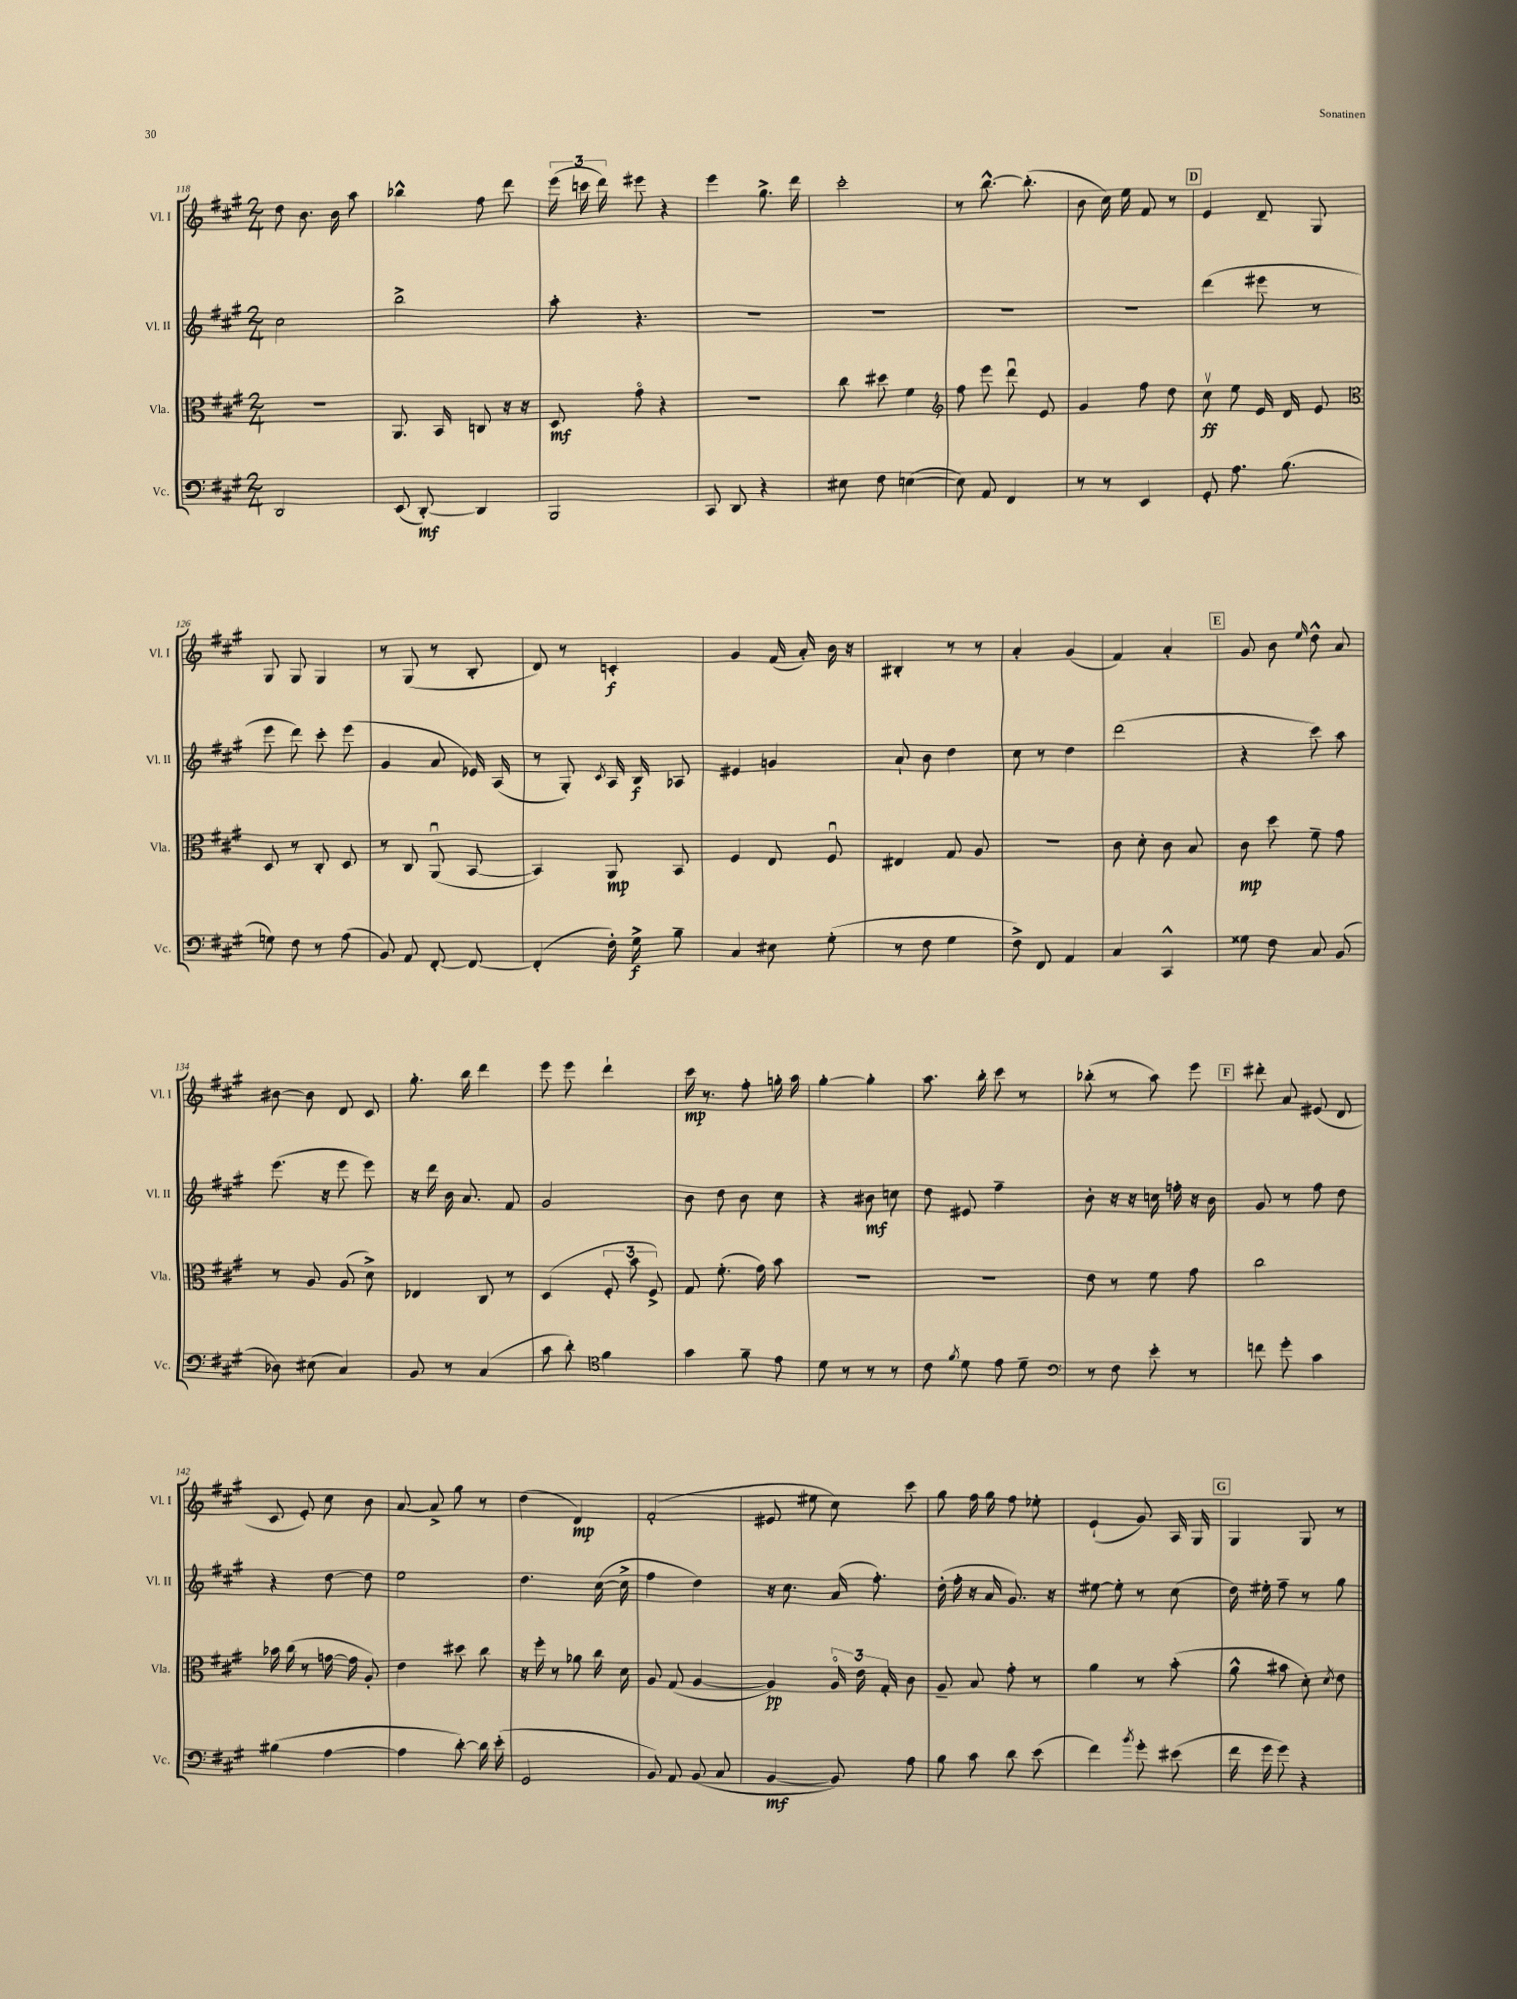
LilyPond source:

<<
\new StaffGroup <<
\new Staff = "s0" \with { instrumentName = "Vl. I" shortInstrumentName = "Vl. I" } {
    \clef treble \key a \major \numericTimeSignature \time 2/4
    \autoBeamOff d''8 b'8. b'16 a''8 |
    bes''4-^ fis''8 d'''8 |
    \tuplet 3/2 { e'''16( c'''16 d'''16) } eis'''8 r4 |
    e'''4 gis''8.-> d'''16 |
    cis'''2-. |
    r8 b''8.~-^ b''8.-.( |
    b'8 cis''16) e''16 fis'8 r8 |
    \mark \markup { \box "D" } e'4 d'8-- gis8 |
    gis8 gis8 gis4 |
    r8 gis8( r8 b8-. |
    d'8) r8 c'4-.\f |
    gis'4 fis'16( a'16-.) b'16 r16 |
    bis4-. r8 r8 |
    a'4-. gis'4( |
    fis'4) a'4-. |
    \mark \markup { \box "E" } gis'8 b'8 \grace { e''16 } d''8-^ a'8 |
    bis'8~ bis'8 d'8 cis'8 |
    gis''8.-. b''16 d'''4 |
    e'''8 e'''8 d'''4-! |
    cis'''16\mp r8. fis''8-. g''16-. a''16 |
    gis''4~-. gis''4-. |
    a''8. b''16-. cis'''8 r8 |
    bes''8-.( r8 a''8) e'''8 |
    \mark \markup { \box "F" } dis'''8-. a'8 eis'8( d'8 |
    cis'8 e'8-.) cis''8 b'8 |
    a'8~ a'8-> gis''8 r8 |
    d''4( d'4\mp) |
    fis'2-.( |
    eis'8 eis''8 cis''8) cis'''8 |
    gis''8 fis''16 gis''16 fis''8 ees''8-. |
    e'4-!( gis'8) a16 gis16 |
    \mark \markup { \box "G" } gis4 gis8 r8 \bar "|." |
}
\new Staff = "s1" \with { instrumentName = "Vl. II" shortInstrumentName = "Vl. II" } {
    \clef treble \key a \major \numericTimeSignature \time 2/4
    \autoBeamOff cis''2 |
    b''2-> |
    a''8-. r4. |
    R2 |
    R2 |
    R2 |
    R2 |
    \mark \markup { \box "D" } d'''4( eis'''8 r8 |
    e'''8 d'''8) cis'''8-. e'''8( |
    gis'4 a'8 ees'16) a16( |
    r8 gis8-.) \acciaccatura { cis'8 } a16 b16\f aes8 |
    eis'4 g'4 |
    a'8-! b'8 d''4 |
    cis''8 r8 d''4 |
    d'''2( |
    \mark \markup { \box "E" } r4 cis'''8) a''8 |
    e'''8.( r16 e'''8 e'''8) |
    r16 d'''16 b'16 a'8. fis'8 |
    gis'2 |
    b'8 d''8 b'8 cis''8 |
    r4 bis'8\mf c''8 |
    d''8 eis'8 fis''4-- |
    b'8-. r16 r16 c''16 f''16-. r16 b'16 |
    \mark \markup { \box "F" } gis'8 r8 fis''8 d''8 |
    r4 d''8~ d''8 |
    e''2 |
    d''4. cis''16~( cis''16-> |
    fis''4 d''4) |
    r16 cis''8. a'16( fis''8.-.) |
    d''16-.( fis''16-. r16 a'16 gis'8.) r16 |
    eis''8~ eis''8-. r8 cis''8( |
    \mark \markup { \box "G" } d''16) eis''16-. fis''8-- r8 gis''8 \bar "|." |
}
\new Staff = "s2" \with { instrumentName = "Vla." shortInstrumentName = "Vla." } {
    \clef alto \key a \major \numericTimeSignature \time 2/4
    \autoBeamOff R2 |
    a,8. b,16 c8 r16 r16 |
    d8\mf gis'8\flageolet r4 |
    R2 |
    cis''8 dis''8 fis'4 |
    \clef treble fis''8 e'''8 d'''8\downbow e'8 |
    gis'4 fis''8 d''8 |
    \mark \markup { \box "D" } cis''8\upbow\ff e''8 e'16 d'16 e'8 |
    \clef alto d8 r8 cis8-. d8 |
    r8 cis8 a,8\downbow( b,8~ |
    b,4) a,8\mp b,8 |
    fis4 e8 fis8\downbow |
    eis4 gis8 a8 |
    r2 |
    cis'8 d'8-. cis'8 b8 |
    \mark \markup { \box "E" } cis'8\mp d''8 fis'8-- gis'8 |
    r8 a8 a8( d'8->) |
    ees4 cis8 r8 |
    d4( \tuplet 3/2 { fis8-. b'8 fis8->) } |
    gis8 fis'8.-.( gis'16) b'8 |
    R2 |
    R2 |
    e'8 r8 fis'8 gis'8 |
    \mark \markup { \box "F" } cis''2 |
    bes'16 cis''16( r8 g'16~ g'16 a8-.) |
    e'4 dis''8 cis''8 |
    r16 fis''16-. r8 aes'8 cis''16 d'16 |
    a8 gis8( a4~ |
    a4\pp) \tuplet 3/2 { a16\flageolet e'16 gis16-. } cis'8 |
    a8-- b8 gis'8-. r8 |
    a'4 r8 b'8-.( |
    \mark \markup { \box "G" } a'8-^ bis'8 d'8-.) \acciaccatura { d'8 } e'8 \bar "|." |
}
\new Staff = "s3" \with { instrumentName = "Vc." shortInstrumentName = "Vc." } {
    \clef bass \key a \major \numericTimeSignature \time 2/4
    \autoBeamOff d,2 |
    e,8( d,8~-.\mf) d,4 |
    b,,2 |
    cis,8 d,8 r4 |
    eis8 fis8 e4~( |
    e8) a,8 fis,4 |
    r8 r8 e,4 |
    \mark \markup { \box "D" } gis,8-. a8. b8.( |
    g8) fis8 r8 a8( |
    b,8) a,8 fis,8~-. fis,8~ |
    fis,4-.( fis16-.) gis16->\f b8-- |
    cis4 eis8 gis8-.( |
    r8 fis8 gis4 |
    fis8->) fis,8 a,4 |
    cis4 cis,4-^ |
    \mark \markup { \box "E" } gisis8 fis8 cis8 b,8( |
    des8) eis8( cis4) |
    b,8 r8 cis4( |
    cis'8 d'8-.) \clef tenor fis'4 |
    gis'4 fis'8-- e'8 |
    d'8 r8 r8 r8 |
    cis'8 \acciaccatura { fis'8 } d'8 e'8 d'8-- |
    \clef bass r8 fis8 e'8-. r8 |
    \mark \markup { \box "F" } f'8 gis'8-. cis'4 |
    bis4( a4~ |
    a4 d'8~-.) d'16 e'16-.( |
    gis,2 |
    b,8) a,8 b,8( cis8 |
    b,4~\mf b,8) a8 |
    b8 cis'8 d'8 e'8( |
    fis'4) \acciaccatura { b'8 } gis'8-. eis'8( |
    \mark \markup { \box "G" } fis'16 gis'16 gis'8) r4 \bar "|." |
}
>>
>>
\layout { \context { \Score currentBarNumber = #118 } }
